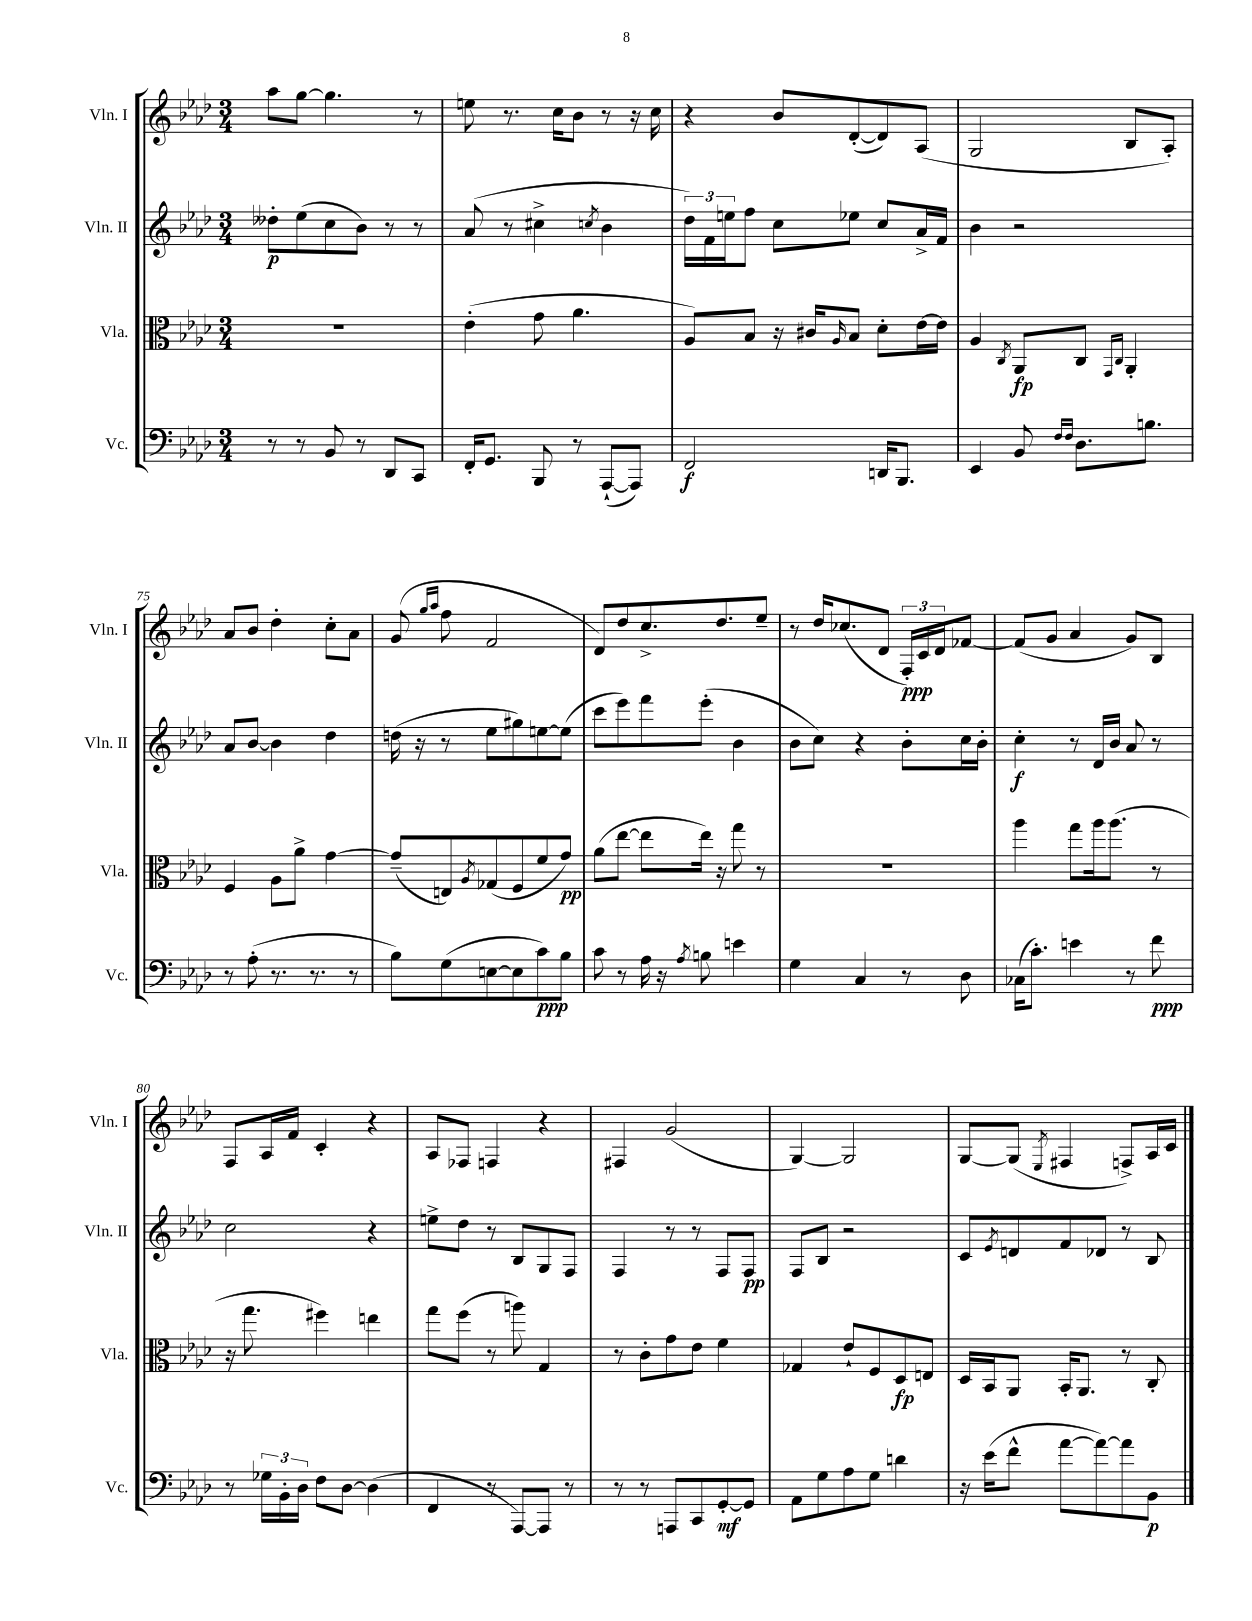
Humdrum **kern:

**kern	**dynam	**kern	**dynam	**kern	**dynam	**kern	**dynam
*part4	*part4	*part3	*part3	*part2	*part2	*part1	*part1
*staff4	*staff4	*staff3	*staff3	*staff2	*staff2	*staff1	*staff1
*I"Vc.	*	*I"Vla.	*	*I"Vln. II	*	*I"Vln. I	*
*I'Vc.	*	*I'Vla.	*	*I'Vln. II	*	*I'Vln. I	*
*clefF4	*	*clefC3	*	*clefG2	*	*clefG2	*
*k[b-e-a-d-]	*	*k[b-e-a-d-]	*	*k[b-e-a-d-]	*	*k[b-e-a-d-]	*
*M3/4	*	*M3/4	*	*M3/4	*	*M3/4	*
=71	=71	=71	=71	=71	=71	=71	=71
8r	.	2.r	.	8dd--X'\L	p	8aa-\L	.
8r	.	.	.	(8ee-\	.	[8gg\J	.
8BB-/	.	.	.	8cc\	.	4.gg\]	.
8r	.	.	.	8b-\J)	.	.	.
8DD-/L	.	.	.	8r	.	.	.
8CC/J	.	.	.	8r	.	8r	.
=72	=72	=72	=72	=72	=72	=72	=72
16FF'/KL	.	(4e-'\	.	(8a-/	.	8een\	.
8.GG/J	.	.	.	.	.	.	.
.	.	.	.	8r	.	8.r	.
8BBB-/	.	8g\	.	4cc#X^\	.	.	.
.	.	.	.	.	.	16cc\KL	.
8r	.	4.a-\	.	.	.	8b-\J	.
.	.	.	.	8qccn/	.	.	.
([8AAA-`/L	.	.	.	4b-\	.	8r	.
8AAA-/J])	.	.	.	.	.	16r	.
.	.	.	.	.	.	16cc\	.
=73	=73	=73	=73	=73	=73	=73	=73
2FF/	f	8A-/L)	.	24dd-\LL)	.	4r	.
.	.	.	.	24f\	.	.	.
.	.	.	.	24een\J	.	.	.
.	.	8B-/J	.	8ff\J	.	.	.
.	.	16r	.	8cc\L	.	8b-/L	.
.	.	16c#X/KL	.	.	.	.	.
.	.	16qqA-/	.	.	.	.	.
.	.	8B-/J	.	8ee-X\J	.	([8d-'/	.
16DDn/KL	.	8d-'\L	.	8cc/L	.	8d-/])	.
8.BBB-/J	.	.	.	.	.	.	.
.	.	[16e-\L	.	16a-^/L	.	(8A-/J	.
.	.	16e-\JJ]	.	16f/JJ	.	.	.
=74	=74	=74	=74	=74	=74	=74	=74
4EE-/	.	4A-/	.	4b-\	.	2G/	.
.	.	8qC/	.	.	.	.	.
8BB-/	.	8AA-/L	fp	2r	.	.	.
16qqF/LL	.	.	.	.	.	.	.
16qqF/JJ	.	.	.	.	.	.	.
8.D-\L	.	8C/J	.	.	.	.	.
.	.	16qqGG/LL	.	.	.	.	.
.	.	16qqC/JJ	.	.	.	.	.
.	.	4AA-'/	.	.	.	8B-/L	.
8.Bn\J	.	.	.	.	.	.	.
.	.	.	.	.	.	8A-'/J)	.
!!LO:LB:g=z
=75	=75	=75	=75	=75	=75	=75	=75
8r	.	4F/	.	8a-/L	.	8a-/L	.
(8A-'\	.	.	.	[8b-/J	.	8b-/J	.
8.r	.	8A-\L	.	4b-\]	.	4dd-'\	.
.	.	8a-^\J	.	.	.	.	.
8.r	.	.	.	.	.	.	.
.	.	[4g\	.	4dd-\	.	8cc'\L	.
8r	.	.	.	.	.	8a-\J	.
=76	=76	=76	=76	=76	=76	=76	=76
8B-\L)	.	(8g~/L]	.	(16ddn\	.	(8g/	.
.	.	.	.	16r	.	.	.
.	.	.	.	.	.	16qqgg/LL	.
.	.	.	.	.	.	16qqaa-/JJ	.
(8G\	.	8En/)	.	8r	.	8ff\	.
.	.	8qA-/	.	.	.	.	.
[8En\	.	(8G-X/	.	8ee-\L	.	2f/	.
8E\]	.	8F/	.	8gg#X\)	.	.	.
8c\)	ppp	8f/	.	[8een\	.	.	.
8B-\J	.	8g/J)	pp	(8ee\J]	.	.	.
=77	=77	=77	=77	=77	=77	=77	=77
8c\	.	(8a-\L	.	8ccc\L	.	8d-/L)	.
8r	.	[8ee-\J	.	8eee-\)	.	8dd-/	.
16A-\	.	8ee-\L]	.	8fff\	.	8.cc^/	.
16r	.	.	.	.	.	.	.
8qA-/	.	.	.	.	.	.	.
8Bn\	.	16ee-\Jk)	.	(8eee-'\J	.	.	.
.	.	16r	.	.	.	8.dd-/	.
4en\	.	8gg\	.	4b-\	.	.	.
.	.	8r	.	.	.	8ee-~/J	.
=78	=78	=78	=78	=78	=78	=78	=78
4G\	.	2.r	.	8b-\L	.	8r	.
.	.	.	.	8cc\J)	.	16dd-/KL	.
.	.	.	.	.	.	(8.cc-X/	.
4C/	.	.	.	4r	.	.	.
.	.	.	.	.	.	8d-/J	.
8r	.	.	.	8b-'\L	.	24F'/LL)	ppp
.	.	.	.	.	.	24c/	.
.	.	.	.	.	.	24d-/J	.
8D-\	.	.	.	16cc\L	.	[8f-X/J	.
.	.	.	.	16b-'\JJ	.	.	.
=79	=79	=79	=79	=79	=79	=79	=79
(16C-X\KL	.	4aa-\	.	4cc'\	f	(8f-/L]	.
8.c'\J)	.	.	.	.	.	.	.
.	.	.	.	.	.	8g/J	.
4en\	.	8gg\L	.	8r	.	4a-/	.
.	.	16aa-\k	.	16d-/LL	.	.	.
.	.	(8.aa-\J	.	16b-/JJ	.	.	.
8r	.	.	.	8a-/	.	8g/L)	.
8f\	ppp	8r	.	8r	.	8B-/J	.
!!LO:LB:g=z
=80	=80	=80	=80	=80	=80	=80	=80
8r	.	16r	.	2cc\	.	8F/L	.
.	.	8.gg\	.	.	.	.	.
24G-X\LL	.	.	.	.	.	16A-/L	.
24BB-'\	.	.	.	.	.	.	.
.	.	.	.	.	.	16f/JJ	.
24D-\JJ	.	.	.	.	.	.	.
8F\L	.	4ff#X\)	.	.	.	4c'/	.
[8D-\J	.	.	.	.	.	.	.
(4D-\]	.	4een\	.	4r	.	4r	.
=81	=81	=81	=81	=81	=81	=81	=81
4FF/	.	8gg\L	.	8een^\L	.	8A-/L	.
.	.	(8ff\J	.	8dd-\J	.	8F-X/J	.
8r	.	8r	.	8r	.	4Fn/	.
[8AAA-/L)	.	8aan\)	.	8B-/L	.	.	.
8AAA-/J]	.	4G/	.	8G/	.	4r	.
8r	.	.	.	8F/J	.	.	.
=82	=82	=82	=82	=82	=82	=82	=82
8r	.	8r	.	4F/	.	4F#X/	.
8r	.	8c'\L	.	.	.	.	.
8AAAn/L	.	8g\	.	8r	.	(2g/	.
8CC/	.	8e-\J	.	8r	.	.	.
[8GG'/	mf	4f\	.	8F/L	.	.	.
8GG/J]	.	.	.	8F/J	pp	.	.
=83	=83	=83	=83	=83	=83	=83	=83
8AA-\L	.	4G-X/	.	8F/L	.	[4G/)	.
8G\	.	.	.	8B-/J	.	.	.
8A-\	.	8e-`/L	.	2r	.	2G/]	.
8G\J	.	8F/	.	.	.	.	.
4dn\	.	8D-/	fp	.	.	.	.
.	.	8En/J	.	.	.	.	.
=84	=84	=84	=84	=84	=84	=84	=84
16r	.	16D-/LL	.	8c/L	.	[8G/L	.
(16e-\KL	.	16BB-/J	.	.	.	.	.
.	.	.	.	8qe-/	.	.	.
8f^^\J	.	8AA-/J	.	8dn/	.	(8G/J]	.
.	.	.	.	.	.	8qE-/	.
[8a-\L	.	16BB-'/KL	.	8f/	.	4F#X/	.
.	.	8.AA-/J	.	.	.	.	.
8a-\_)	.	.	.	8d-X/J	.	.	.
8a-\]	.	8r	.	8r	.	8Fn^/L)	.
8BB-\J	p	8C'/	.	8B-/	.	16A-/L	.
.	.	.	.	.	.	16c/JJ	.
==	==	==	==	==	==	==	==
*-	*-	*-	*-	*-	*-	*-	*-
